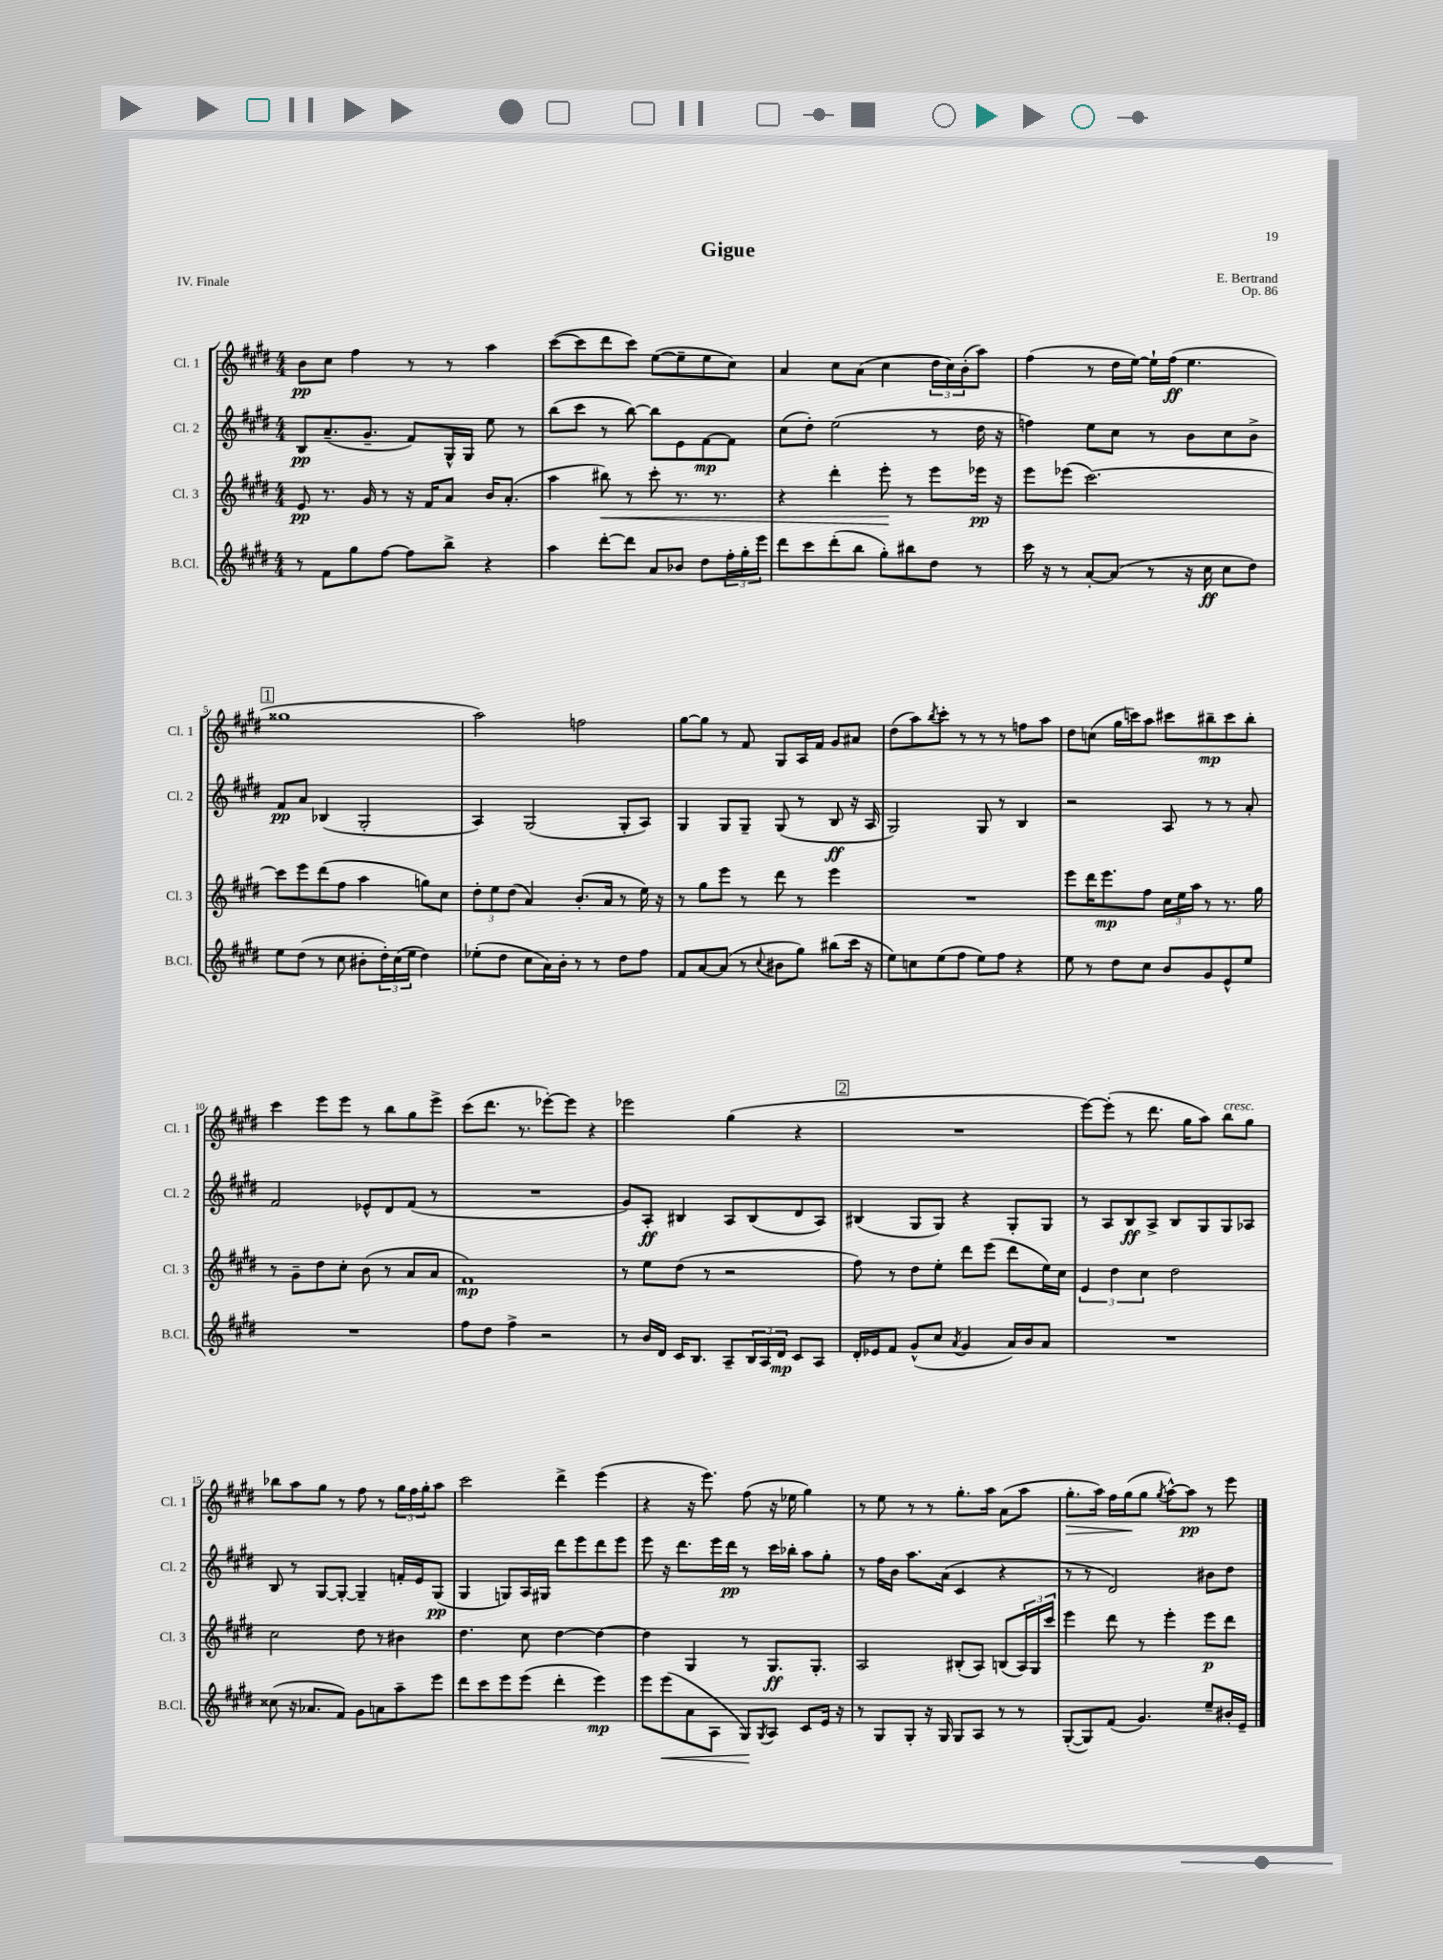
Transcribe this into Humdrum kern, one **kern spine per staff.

**kern	**kern	**kern	**kern
*staff4	*staff3	*staff2	*staff1
*clefG2	*clefG2	*clefG2	*clefG2
*k[f#c#g#d#]	*k[f#c#g#d#]	*k[f#c#g#d#]	*k[f#c#g#d#]
*M4/4	*M4/4	*M4/4	*M4/4
8r	8e	8B	8b
8f#	8.r	(8.a~	8cc#
8gg#	.	.	4ff#
.	16g#	8.g#~	.
[8ff#	8r	.	.
8ff#]	16r	8f#)	8r
.	16f#	.	.
8bb^	8a	16G#^^	8r
.	.	16G#	.
4r	16b	8ee	4aa
.	(8.a'	.	.
.	.	8r	.
=	=	=	=
4aa	4aa	(8bb	([8ccc#
.	.	8ccc#	8ccc#]
[8ddd#'	8bb#)	8r	8ddd#
8ddd#]	8r	[8bb)	8ccc#)
8a	8ccc#'	8bb]	([8ee
8b-	8.r	8e	8ee~]
8dd#	.	[8f#	8ee
.	8.r	.	.
24ff#'	.	8f#]	8cc#)
24gg#'	.	.	.
24eee	.	.	.
=	=	=	=
8ddd#	4r	(8cc#	4a
8ccc#	.	8dd#')	.
(8ddd#'	4ddd#'	(2ee	8cc#
8bb	.	.	(8a
8gg#')	8eee'	.	4cc#
8bb#	8r	.	.
8dd#	8eee	8r	24dd#
.	.	.	24cc#)
.	.	.	(24b'
8r	16eee-	16dd#	8aa)
.	16r	16r	.
=	=	=	=
16ccc#	8eee	4ff)	(4ff#
16r	.	.	.
8r	(8eee-	.	.
[8a'	[2.ccc#)	8ee	8r
(8a]	.	8cc#	16dd#
.	.	.	[16ee)
8r	.	8r	16ee`]
.	.	.	(16ff#
16r	.	8b	4.ee
16cc#	.	.	.
8cc#	.	8cc#	.
8dd#)	.	8b^	.
=	=	=	=
8ee	8ccc#]	8f#	1gg##
(8dd#	8eee	8a	.
8r	(8ddd#	(4B-	.
8cc#	8ff#	.	.
8b#'	4aa	2G#'	.
24dd#')	.	.	.
(24cc#	.	.	.
24ee	.	.	.
4dd#)	8gg)	.	.
.	8cc#	.	.
=	=	=	=
(8ee-'	12dd#'	4A)	2aa)
.	12ee	.	.
8dd#	.	.	.
.	(12dd#	.	.
8cc#	4a)	(2G#	.
16a)	.	.	.
16b'	.	.	.
8r	(8.b'	.	2ff
8r	.	.	.
.	16a	.	.
8dd#	8r	8G#'	.
8ff#	16ee)	8A)	.
.	16r	.	.
=	=	=	=
8f#	8r	4G#	[8gg#
[8a	8gg#	.	8gg#]
(8a]	8eee	8G#	8r
8r	8r	8G#~	8f#
8qqcc#	.	.	.
8b#	8ddd#	(8G#	8G#
8gg#)	8r	8r	16A
.	.	.	16f#
(8bb#	4eee	8B	8g#
16ccc#	.	16r	8a#
16r	.	16A	.
=	=	=	=
8ee)	1r	2G#)	(8dd#
8cc	.	.	8aa)
.	.	.	8qbb
(8ee	.	.	8ccc#'
8ff#	.	.	8r
8ee)	.	8G#	8r
8ff#	.	8r	8r
4r	.	4B	8ff
.	.	.	8aa
=	=	=	=
8ee	8eee	2r	8dd#
8r	16ddd#	.	(8cc
.	8.eee	.	.
8dd#	.	.	16gg#
.	.	.	16ccc)
8cc#	8ff#	.	8aa
8b	24cc#	8A	8ccc#
.	24ee	.	.
.	24aa	.	.
8g#	8r	8r	8bb#~
8e^^	8.r	8r	8ccc#
8ee	.	8a'	8bb#'
.	16gg#	.	.
=	=	=	=
1r	8r	2f#	4ccc#
.	8g#~	.	.
.	8dd#	.	8eee
.	8cc#'	.	8eee
.	(8b	8e-^^	8r
.	8r	8d#	8bb
.	8a	(8f#	8gg#
.	8a	8r	8eee^
=	=	=	=
8ff#	1f#)	1r	(8ccc#
8dd#	.	.	8.ddd#
4ff#^	.	.	.
.	.	.	8.r
2r	.	.	[8eee-')
.	.	.	8eee-]
.	.	.	4r
=	=	=	=
8r	8r	8g#)	2eee-
16b	8ee	8A'	.
16d#	.	.	.
16c#	(8dd#	4B#	.
8.B	.	.	.
.	8r	.	.
8A~	2r	8A	(4gg#
24B	.	(8B#	.
24A	.	.	.
24d#	.	.	.
8c#	.	8d#	4r
8A	.	8A)	.
=	=	=	=
16d#'	8ff#)	(4B#	1r
16e-	.	.	.
8f#	8r	.	.
(8g#^^	8dd#	8G#	.
8cc#	8ee'	8G#)	.
8qa	.	.	.
4g#	8ddd#	4r	.
.	(8eee	.	.
16a)	8ddd#	8G#'	.
16b	.	.	.
8a	16ee)	8G#	.
.	16cc#	.	.
=	=	=	=
1r	6e	8r	[8eee)
.	.	8A	(8eee']
.	6dd#	.	.
.	.	8B	8r
.	6cc#	.	.
.	.	8A^	8.ddd#
.	2dd#	8B	.
.	.	.	16gg#
.	.	8G#	8aa)
.	.	8G#	8bb
.	.	8A-	8gg#
=	=	=	=
(8cc##	2cc#	8B	8bb-
16r	.	8r	8aa
8.a-	.	.	.
.	.	[8G#	8gg#
8f#)	.	8G#'_	8r
8g#	8dd#	4G#~]	8ff#
8a	8r	.	8r
8aa~	4b#	16f'	24gg#
.	.	.	24ff#
.	.	16e	.
.	.	.	24gg#'
8eee	.	(8G#	8aa
=	=	=	=
8ddd#	4.dd#	4G#	2ccc#
8ccc#	.	.	.
8eee	.	8G)	.
(8eee	8cc#	16A	.
.	.	16G#	.
4ddd#'	[4dd#	8ddd#	4ddd#^
.	.	8eee	.
4eee)	4dd#_	8ddd#	(4eee
.	.	8eee	.
=	=	=	=
8eee	4dd#]	8eee	4r
(8eee	.	16r	.
.	.	8.ddd#	.
8a	4G#	.	16r
.	.	.	8.eee)
8A	.	16eee	.
.	.	16ddd#	.
8G#)	8r	8r	(8ff#
8qG#	.	.	.
8A	8.G#	16ccc#	16r
.	.	16bb-'	16ee-
8c#	.	8aa	4gg#)
.	8.G#'	.	.
16e	.	8gg#'	.
16r	.	.	.
=	=	=	=
8r	2A	8r	8r
8G#	.	16ff#	8ee
.	.	16b	.
8G#'	.	8.aa	8r
16r	.	.	8r
16G#	.	(16a	.
8G#	(8B#'	4c#	8.gg#'
8A	8A)	.	.
.	.	.	16aa
8r	(8B	4r	(8a
8r	24A)	.	8aa
.	24G#	.	.
.	24ccc#	.	.
=	=	=	=
([8G#'	4eee	8r	8.gg#'
8G#])	.	8r	.
.	.	.	16aa)
(8f#	8ddd#	2d#)	16ff#
.	.	.	(16gg#
4.g#)	8r	.	8gg#
.	.	.	8qgg#
.	4eee'	.	[8aa^^)
.	.	.	8aa]
8ee~	8eee	8b#	8r
16b#'	8ddd#	8dd#	8eee
16e~	.	.	.
==	==	==	==
*-	*-	*-	*-
